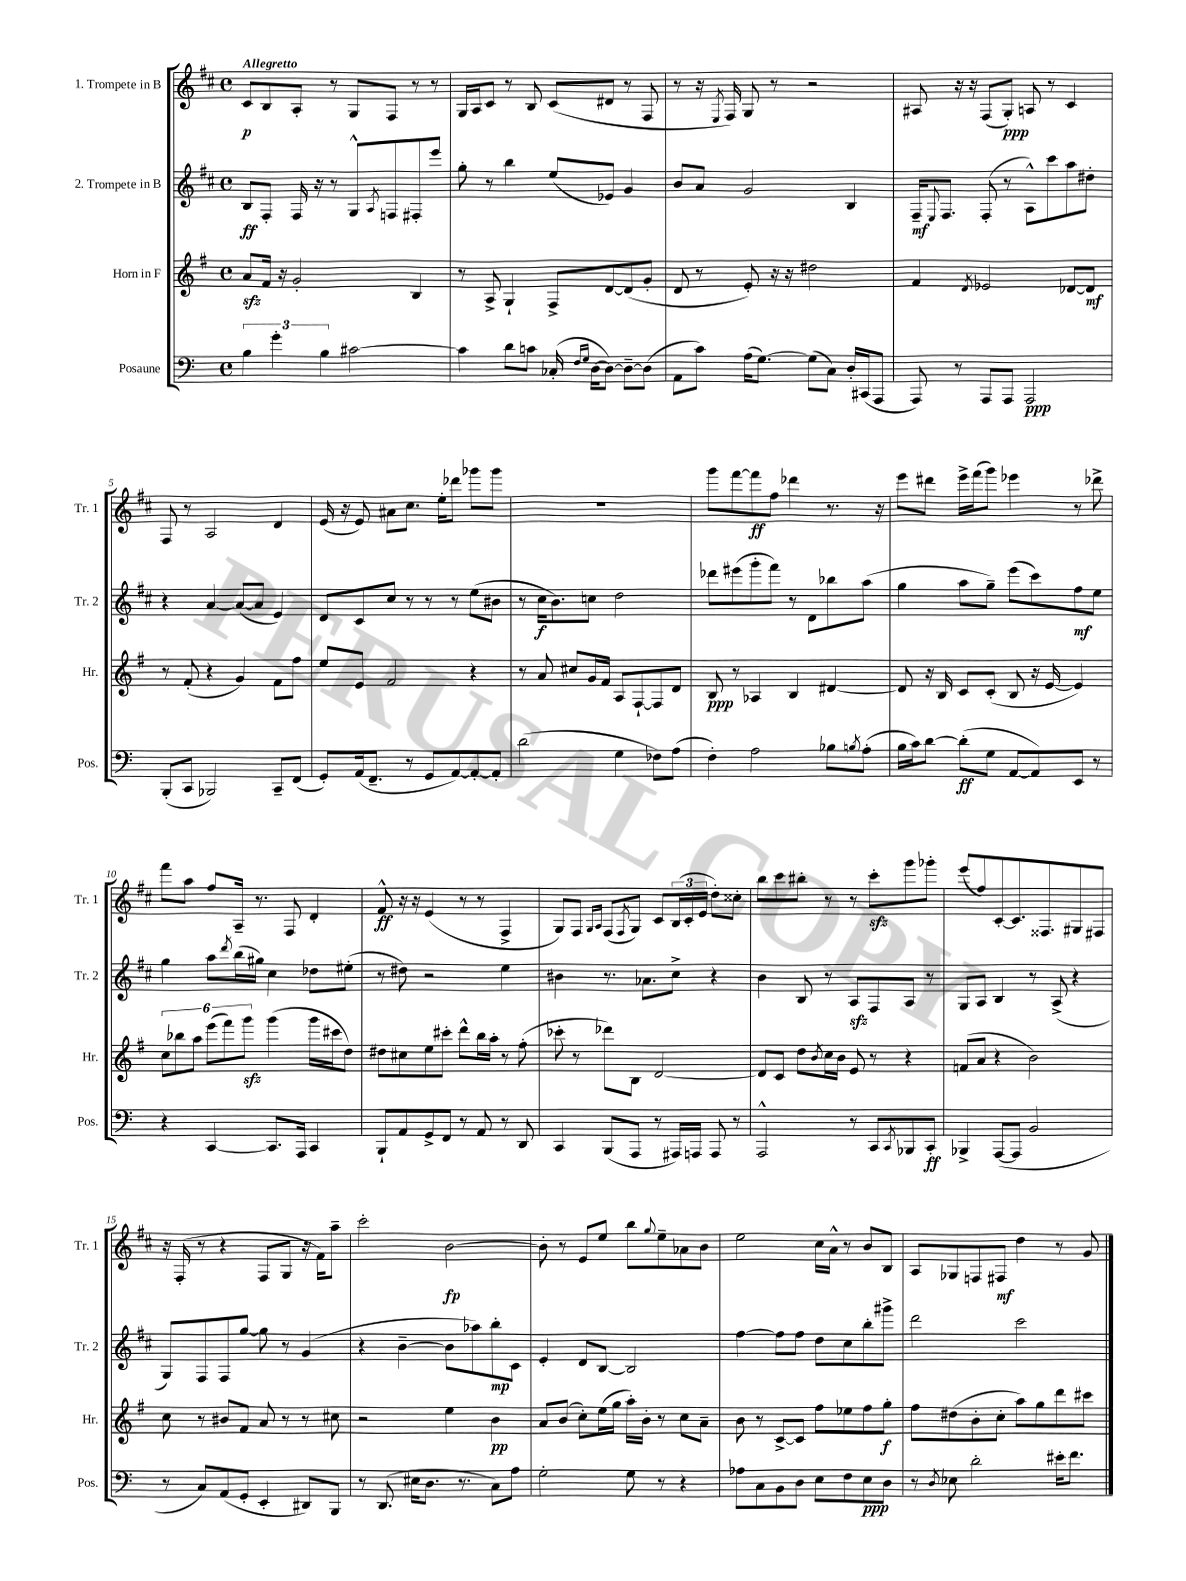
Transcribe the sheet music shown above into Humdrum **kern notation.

**kern	**dynam	**kern	**dynam	**kern	**dynam	**kern	**dynam
*part4	*part4	*part3	*part3	*part2	*part2	*part1	*part1
*staff4	*staff4	*staff3	*staff3	*staff2	*staff2	*staff1	*staff1
*I"Posaune	*	*I"Horn in F	*	*I"2. Trompete in B	*	*I"1. Trompete in B	*
*I'Pos.	*	*I'Hr.	*	*I'Tr. 2	*	*I'Tr. 1	*
*clefF4	*	*clefG2	*	*clefG2	*	*clefG2	*
*k[]	*	*k[f#]	*	*k[f#c#]	*	*k[f#c#]	*
*M4/4	*	*M4/4	*	*M4/4	*	*M4/4	*
*met(c)	*	*met(c)	*	*met(c)	*	*met(c)	*
=1	=1	=1	=1	=1	=1	=1	=1
!	!	!	!	!	!	!LO:TX:a:B:t=Allegretto	!
6B\	.	8azz/L	.	8B/L	ff	8c#/L	p
.	.	16f#/Jk	.	8F#'/J	.	8B/	.
6g'\	.	.	.	.	.	.	.
.	.	16r	.	.	.	.	.
.	.	2g'/	.	16F#/	.	8A'/J	.
.	.	.	.	16r	.	.	.
6B\	.	.	.	.	.	.	.
.	.	.	.	8r	.	8r	.
[2c#X\	.	.	.	8G^^/L	.	8G/L	.
.	.	.	.	8qA/	.	.	.
.	.	.	.	8Fn/	.	8F#/J	.
.	.	4B/	.	8F#X'/	.	8r	.
.	.	.	.	8eee/J	.	8r	.
=2	=2	=2	=2	=2	=2	=2	=2
4c#\]	.	8r	.	8gg'\	.	16G/LL	.
.	.	.	.	.	.	16A/J	.
.	.	8A^/	.	8r	.	8c#/J	.
8d\L	.	4G`/	.	4bb\	.	8r	.
8cn\J	.	.	.	.	.	8B/	.
(16C-X'/	.	8F#^/L	.	(8ee/L	.	(8c#/L	.
16qqF/LL	.	.	.	.	.	.	.
16qqG/JJ	.	.	.	.	.	.	.
[16D\KL	.	.	.	.	.	.	.
8D\J_)	.	[8d/	.	8e-X/J)	.	8d#X/J	.
8D~\L_	.	(8d/]	.	4g/	.	8r	.
(8D\J]	.	8g'/J	.	.	.	8F#/	.
=3	=3	=3	=3	=3	=3	=3	=3
8AA\L	.	8d/	.	8b/L	.	8r	.
8c\J)	.	8r	.	8a/J	.	16r	.
.	.	.	.	.	.	8qE/	.
.	.	.	.	.	.	16F#/)	.
(16A\KL	.	8e'/)	.	2g/	.	8G/	.
[8.G\J)	.	.	.	.	.	.	.
.	.	16r	.	.	.	8r	.
.	.	16r	.	.	.	.	.
(8G\L]	.	2dd#X\	.	.	.	2r	.
8C\J)	.	.	.	.	.	.	.
16D'/LL	.	.	.	4B/	.	.	.
(16CC#X/J	.	.	.	.	.	.	.
8AAA/J	.	.	.	.	.	.	.
=4	=4	=4	=4	=4	=4	=4	=4
8AAA/)	.	4f#/	.	16F#~/KL	mf	8A#X/	.
.	.	.	.	8qqE/	.	.	.
.	.	.	.	8.F#/J	.	.	.
8r	.	.	.	.	.	16r	.
.	.	.	.	.	.	16r	.
.	.	8qd/	.	.	.	.	.
8AAA/L	.	2e-X/	.	(8F#'/	.	(8F#/L	.
8AAA/J	.	.	.	8r	.	8G'/J)	ppp
2AAA/	ppp	.	.	8A^^\L)	.	8An/	.
.	.	.	.	8ccc#\	.	8r	.
.	.	[8d-X/L	.	8aa\	.	4c#/	.
.	.	8d-/J]	mf	8dd#X'\J	.	.	.
!!LO:LB:g=z
=5	=5	=5	=5	=5	=5	=5	=5
(8BBB'/L	.	8r	.	4r	.	8F#/	.
8CC/J	.	(8f#'/	.	.	.	8r	.
2BBB-X/)	.	4r	.	[4a/	.	2A/	.
.	.	4g/)	.	(8a/L_	.	.	.
.	.	.	.	8a/J]	.	.	.
8CC~/L	.	8f#\L	.	4e/)	.	4d/	.
(8FF/J	.	8ff#\J	.	.	.	.	.
=6	=6	=6	=6	=6	=6	=6	=6
8GG'/L)	.	8ee/L	.	8d/L	.	(16e/	.
.	.	.	.	.	.	16r	.
(16AA/k	.	8e/J	.	8c#/	.	8e/)	.
8.FF~/J	.	.	.	.	.	.	.
.	.	2f#/	.	8cc#/J	.	8a#X\L	.
8r	.	.	.	8r	.	8.cc#\J	.
8GG/L	.	.	.	8r	.	.	.
.	.	.	.	.	.	16ee'\KL	.
[8AA/)	.	.	.	8r	.	8ddd-X\J	.
8AA'/_	.	4r	.	(8ee\L	.	8ggg-X\L	.
8AA'/J]	.	.	.	8b#X\J	.	8ggg-\J	.
=7	=7	=7	=7	=7	=7	=7	=7
(2d\	.	8r	.	8r	.	1r	.
.	.	8a/	.	16cc#\KL	f	.	.
.	.	.	.	8.b\)	.	.	.
.	.	8cc#X/L	.	.	.	.	.
.	.	16g/L	.	8ccn\J	.	.	.
.	.	16f#/JJ	.	.	.	.	.
4G\	.	8A/L	.	2dd\	.	.	.
.	.	[8F#`/	.	.	.	.	.
8F-X\L)	.	8F#/]	.	.	.	.	.
(8A\J	.	8d/J	.	.	.	.	.
=8	=8	=8	=8	=8	=8	=8	=8
4F'\)	.	8B/	ppp	8ddd-X\L	.	8ggg\L	.
.	.	8r	.	(8eee#X\	.	[8fff#\	.
2A\	.	4A-X/	.	8ggg'\	.	8fff#\]	ff
.	.	.	.	8fff#\J)	.	8ff#\J	.
.	.	4B/	.	8r	.	4ddd-X\	.
.	.	.	.	8d\L	.	.	.
8B-X\L	.	[4d#X/	.	8bb-X\	.	8.r	.
8qBn/	.	.	.	.	.	.	.
(8A'\J	.	.	.	(8aa\J	.	.	.
.	.	.	.	.	.	16r	.
=9	=9	=9	=9	=9	=9	=9	=9
16B\LL	.	8d#/]	.	4gg\	.	8eee\L	.
16c\J)	.	.	.	.	.	.	.
[8d\J	.	16r	.	.	.	8ddd#X\J	.
.	.	16B/	.	.	.	.	.
(8d'\L]	ff	8c/L	.	8aa\L	.	16eee^\LL	.
.	.	.	.	.	.	(16fff#\J	.
8G\J	.	(8c'/J	.	8gg~\J)	.	8ggg\J)	.
[8AA/L	.	8B/	.	(8eee\L	.	4eee-X\	.
8AA/])	.	16r	.	8ccc#\)	.	.	.
.	.	[16e/	.	.	.	.	.
8EE/J	.	4e/])	.	8ff#\	mf	8r	.
8r	.	.	.	8ee\J	.	8ddd-X^\	.
!!LO:LB:g=z
=10	=10	=10	=10	=10	=10	=10	=10
4r	.	12cc\L	.	4gg\	.	8fff#\L	.
.	.	12bb-X\	.	.	.	.	.
.	.	.	.	.	.	8aa\J	.
.	.	12aa\J	.	.	.	.	.
[4CC/	.	(12eee\L	.	8aa\L	.	8ff#/L	.
.	.	12fff#\)	.	.	.	.	.
.	.	.	.	8qddd/	.	.	.
.	.	.	.	(16bb\L	.	16A~/Jk	.
.	.	12gggzz\J	.	.	.	.	.
.	.	.	.	16gg#X\JJ)	.	8.r	.
8.CC/L]	.	(4ggg\	.	4cc#\	.	.	.
.	.	.	.	.	.	8F#/	.
16AAA/Jk	.	.	.	.	.	.	.
4CC/	.	16ggg\LL	.	8dd-X\L	.	4d'/	.
.	.	16ccc#X\J	.	.	.	.	.
.	.	8dd\J)	.	(8ee#X'\J	.	.	.
=11	=11	=11	=11	=11	=11	=11	=11
8BBB`/L	.	8dd#X\L	.	8r	.	8f#^^/	ff
8AA/	.	8cc#X\	.	8dd#X\)	.	16r	.
.	.	.	.	.	.	16r	.
8GG^/	.	8ee\	.	2r	.	(4e/	.
8FF/J	.	8ccc#X'\J	.	.	.	.	.
8r	.	8ddd^^\L	.	.	.	8r	.
8AA/	.	16bb\L	.	.	.	8r	.
.	.	16aa'\JJ	.	.	.	.	.
8r	.	8r	.	4ee\	.	4F#^/	.
8DD/	.	(8ff#'\	.	.	.	.	.
=12	=12	=12	=12	=12	=12	=12	=12
4CC/	.	8ccc-X'\	.	4b#X\	.	8G/L)	.
.	.	8r	.	.	.	8F#/J	.
.	.	.	.	.	.	16qqG/LL	.
.	.	.	.	.	.	16qqA/JJ	.
(8BBB/L	.	8ddd-X\L)	.	8.r	.	(8F#/L	.
.	.	.	.	.	.	8qF#/	.
8AAA/J	.	8B\J	.	.	.	8G/J)	.
.	.	.	.	8.a-X\L	.	.	.
8r	.	[2d/	.	.	.	8c#/L	.
16AAA#X/LL)	.	.	.	8cc#^\J	.	(24B/L	.
.	.	.	.	.	.	24c#'/	.
16AAAn/JJ	.	.	.	.	.	.	.
.	.	.	.	.	.	24e/JJ	.
8AAA/	.	.	.	4r	.	8dd'\L)	.
8r	.	.	.	.	.	8cc##X'\J	.
=13	=13	=13	=13	=13	=13	=13	=13
2AAA^^/	.	8d/L]	.	4b\	.	8bb\L	.
.	.	8c/J	.	.	.	8ccc#\	.
.	.	8dd\L	.	8B/	.	8bb#X'\J	.
.	.	8qb/	.	.	.	.	.
.	.	16cc\L	.	8r	.	8r	.
.	.	16b\JJ	.	.	.	.	.
8r	.	8e/	.	8Azz/L	.	8r	.
8CC/L	.	8r	.	8F#/	.	8ccc#zz'\L	.
8qCC/	.	.	.	.	.	.	.
8BBB-X/	.	4r	.	8A/J	.	8ggg\	.
8CC'/J	ff	.	.	8r	.	8ggg-X'\J	.
=14	=14	=14	=14	=14	=14	=14	=14
4BBB-X^/	.	(8fn/L	.	8G/L	.	(8eee/L	.
.	.	8a/J	.	8A/J	.	8ff#/)	.
([8AAA/L	.	4r	.	4B/	.	[8c#'/	.
8AAA/J]	.	.	.	.	.	8.c#/]	.
2BB/	.	2b\)	.	8r	.	.	.
.	.	.	.	.	.	8.F##X/	.
.	.	.	.	(8A^/	.	.	.
.	.	.	.	4r	.	8G#X/	.
.	.	.	.	.	.	8F#X/J	.
!!LO:LB:g=z
=15	=15	=15	=15	=15	=15	=15	=15
8r	.	8cc\	.	8G/L)	.	16r	.
.	.	.	.	.	.	(16F#'/	.
8C/L)	.	8r	.	8F#/	.	8r	.
(8AA/	.	8b#X/L	.	8F#/	.	4r	.
8GG'/J	.	8f#/J	.	[8gg/J	.	.	.
4EE'/	.	8a/	.	8gg\]	.	8F#/L	.
.	.	8r	.	8r	.	8G/J	.
8DD#X/L)	.	8r	.	(4g/	.	16r	.
.	.	.	.	.	.	16f#\KL)	.
8BBB/J	.	8cc#X\	.	.	.	8aa~\J	.
=16	=16	=16	=16	=16	=16	=16	=16
8r	.	2r	.	4r	.	2ccc#'\	.
(8.DD/	.	.	.	.	.	.	.
.	.	.	.	[4b~\	.	.	.
16E#X\KL	.	.	.	.	.	.	.
8.D\J	.	.	.	.	.	.	.
.	.	4ee\	.	8b\L]	.	[2b\	fp
8.r	.	.	.	.	.	.	.
.	.	.	.	8aa-X\)	.	.	.
8C\L)	.	4b\	pp	8bb'\	mp	.	.
8A\J	.	.	.	8c#\J	.	.	.
=17	=17	=17	=17	=17	=17	=17	=17
2G'\	.	8a/L	.	4e'/	.	8b'\]	.
.	.	(8b/J	.	.	.	8r	.
.	.	8cc'\L)	.	8d/L	.	8e/L	.
.	.	(16ee\L	.	[8B/J	.	8ee/J	.
.	.	16gg\JJ	.	.	.	.	.
8G\	.	16aa'\LL)	.	2B/]	.	8bb\L	.
.	.	16b'\JJ	.	.	.	.	.
.	.	.	.	.	.	8qqgg/	.
8r	.	8r	.	.	.	8ee~\	.
4r	.	8cc\L	.	.	.	8a-X\	.
.	.	8a~\J	.	.	.	8b\J	.
=18	=18	=18	=18	=18	=18	=18	=18
8A-X\L	.	8b\	.	[4ff#\	.	2ee\	.
8C\	.	8r	.	.	.	.	.
8BB\	.	[8c^/L	.	8ff#\L]	.	.	.
8D\J	.	8c/J]	.	8ff#\J	.	.	.
8E\L	.	8ff#\L	.	8dd\L	.	16cc#\LL	.
.	.	.	.	.	.	16a^^\JJ	.
8F\	.	8ee-X\	.	8cc#\	.	8r	.
8E\	ppp	8ff#\	.	8bb'\	.	8b/L	.
8D\J	.	8gg'\J	f	8ggg#X^\J	.	8B/J	.
=19	=19	=19	=19	=19	=19	=19	=19
8r	.	8ff#\L	.	2ddd\	.	8A/L	.
8qD/	.	.	.	.	.	.	.
8E-X\	.	(8dd#X\	.	.	.	8G-X/	.
2d'\	.	8b'\	.	.	.	8Fn/	.
.	.	8cc'\J	.	.	.	8F#X/J	mf
.	.	8aa\L)	.	2ccc#\	.	4dd\	.
.	.	8gg\	.	.	.	.	.
16e#X'\KL	.	8ddd\	.	.	.	8r	.
8.f\J	.	.	.	.	.	.	.
.	.	8ccc#X\J	.	.	.	8g/	.
==	==	==	==	==	==	==	==
*-	*-	*-	*-	*-	*-	*-	*-
